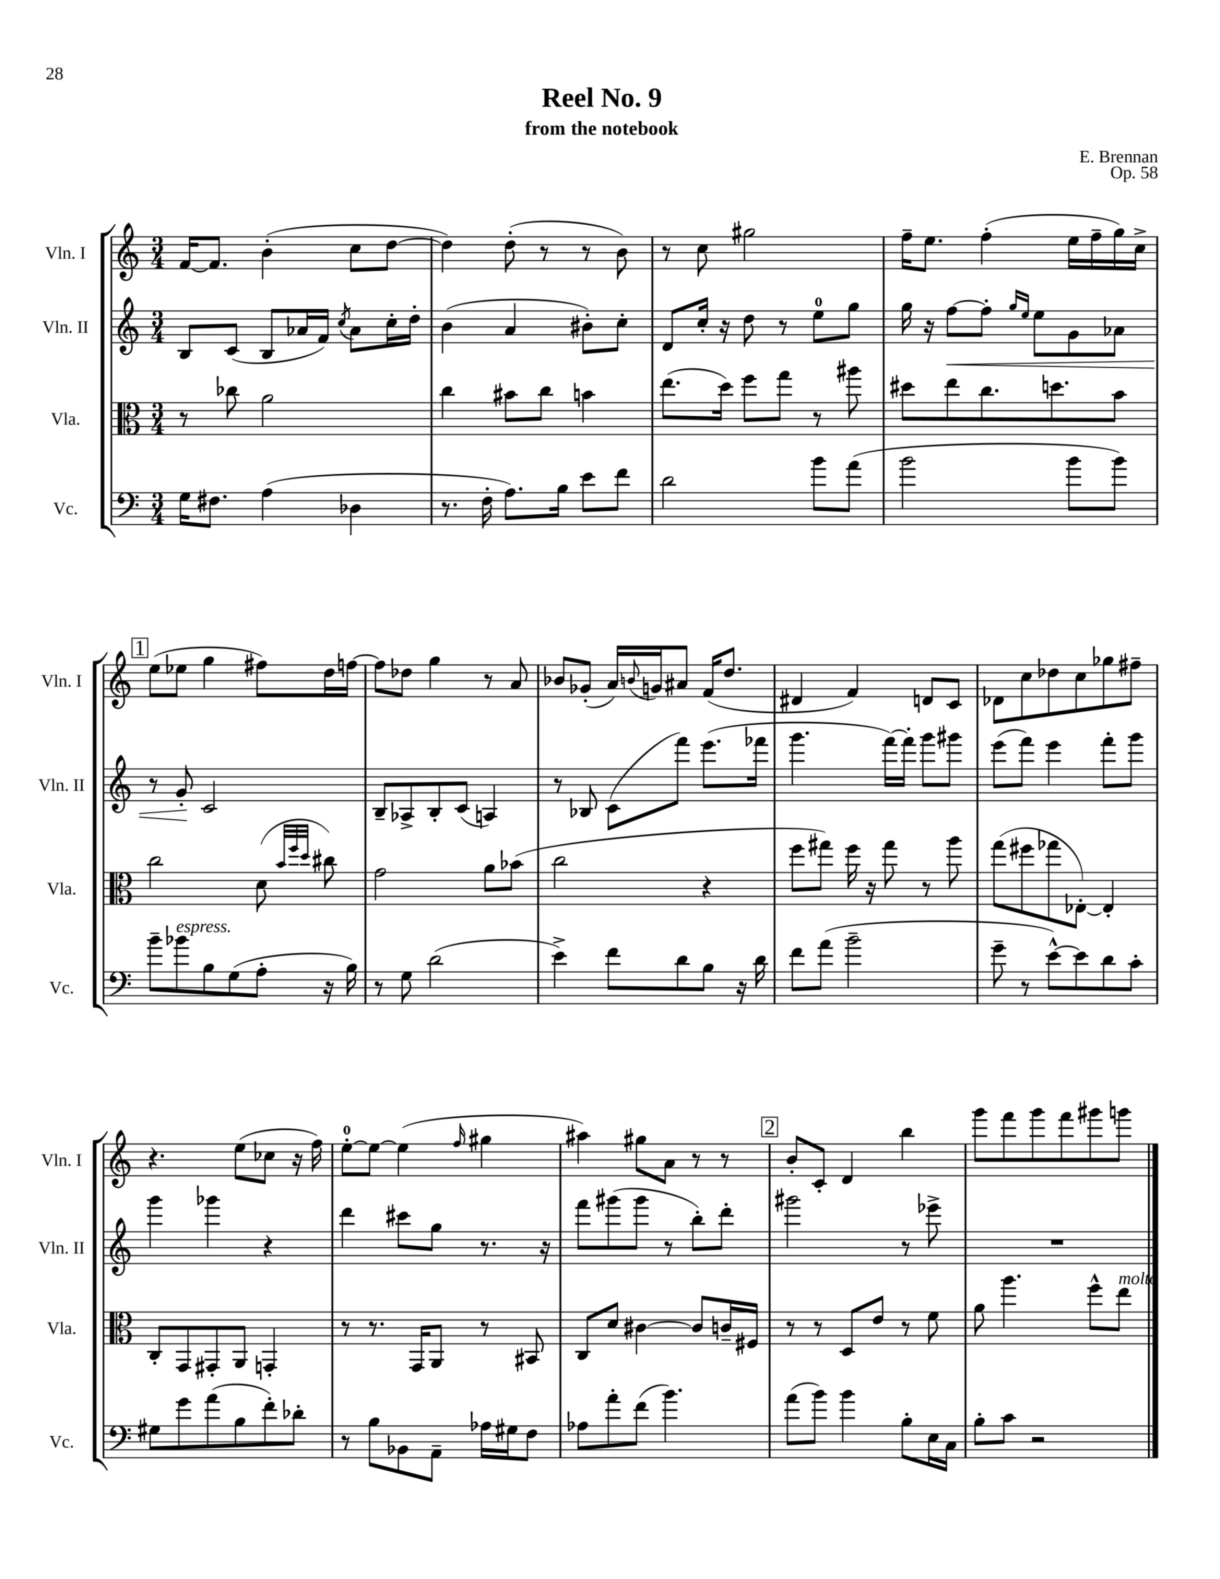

**kern	**kern	**kern	**kern
*staff4	*staff3	*staff2	*staff1
*clefF4	*clefC3	*clefG2	*clefG2
*k[]	*k[]	*k[]	*k[]
*M3/4	*M3/4	*M3/4	*M3/4
16G	8r	8B	[16f
8.F#	.	.	8.f]
.	8cc-	(8c	.
(4A	2a	8B	(4b'
.	.	16a-	.
.	.	16f)	.
.	.	8qcc	.
4D-	.	8a-	8cc
.	.	16cc'	[8dd
.	.	16dd'	.
=	=	=	=
8.r	4cc	(4b	4dd])
16F'	.	.	.
8.A)	8b#	4a	(8dd'
.	8cc	.	8r
16B	.	.	.
8e	4b	8b#')	8r
8f	.	8cc'	8b)
=	=	=	=
2d	(8.ee	8d	8r
.	.	16cc'	8cc
.	16dd)	16r	.
.	8ff	8dd	2gg#
.	8gg	8r	.
8b	8r	8ee	.
(8a	8aa#	8gg	.
=	=	=	=
2b	8dd#	16gg	16ff~
.	.	16r	8.ee
.	8ee	[8ff	.
.	8.cc	8ff']	(4ff'
.	.	16qqgg	.
.	.	16qqee	.
.	.	8ee	.
.	8.dd	.	.
8b	.	8g	16ee
.	.	.	16ff~
8b)	8b	8a-	16gg)
.	.	.	16cc^
=	=	=	=
8b~	2cc	8r	(8ee
8b-	.	8g'	8ee-
8B	.	2c	4gg
(8G	.	.	.
8A'	(8d	.	8ff#)
.	32qqb	.	.
.	32qqff	.	.
.	32qqdd	.	.
16r	8cc#)	.	16dd
16B)	.	.	[16ff
=	=	=	=
8r	2g	8B~	8ff]
8G	.	8A-^	8dd-
(2d	.	8B'	4gg
.	.	(8c	.
.	8a	4A)	8r
.	(8b-	.	8a
=	=	=	=
4e^)	2cc	8r	8b-
.	.	8B-	(8g-'
8f	.	(8c	16a)
.	.	.	8qqb
.	.	.	16g
8d	.	8fff)	8a#
8B	4r	(8.eee	(16f
.	.	.	8.dd
16r	.	.	.
16d	.	16fff-	.
=	=	=	=
8f	8ff	4.ggg	4d#
(8a	8gg#)	.	.
2b~	16ff	.	4f)
.	16r	.	.
.	8gg#	[16fff)	.
.	.	16fff']	.
.	8r	8ggg	8d
.	8aa	8ggg#	8c
=	=	=	=
8g~	(8gg	(8eee	8d-
8r	8ff#	8fff)	8cc
[8e^^)	8gg-	4eee	8dd-
8e]	[8E-')	.	8cc
8d	4E-']	8fff'	8gg-
8c'	.	8ggg	8ff#~
=	=	=	=
8G#	8C'	4ggg	4.r
8g	8GG	.	.
(8a	8GG#'	4ggg-	.
8B	8AA	.	(8ee
8f')	4GG'	4r	8cc-
8d-'	.	.	16r
.	.	.	16ff)
=	=	=	=
8r	8r	4ddd	[8ee'
8B	8.r	.	8ee_
8BB-	.	8ccc#	(4ee]
.	16GG	.	.
8AA~	8AA	8gg	.
.	.	.	16qqff
16A-	8r	8.r	4gg#
16G#	.	.	.
8F	8BB#	.	.
.	.	16r	.
=	=	=	=
8A-	8C	8fff	4aa#)
8a'	8d	(8ggg#	.
(8f	[4c#	8ggg#	8gg#
4.b)	.	8r	8a
.	8c#]	8bb')	8r
.	16c~	8ddd'	8r
.	16F#	.	.
=	=	=	=
(8a	8r	2ggg#	8b'
8b)	8r	.	8c'
4b	8D	.	4d
.	8e	.	.
8B'	8r	8r	4bb
16E	8f	8eee-^	.
16C	.	.	.
=	=	=	=
8B'	8a	2.r	8ggg
8c	4.aa	.	8fff
2r	.	.	8ggg
.	.	.	8fff
.	8ff^^	.	8ggg#
.	8ee	.	8ggg
==	==	==	==
*-	*-	*-	*-
